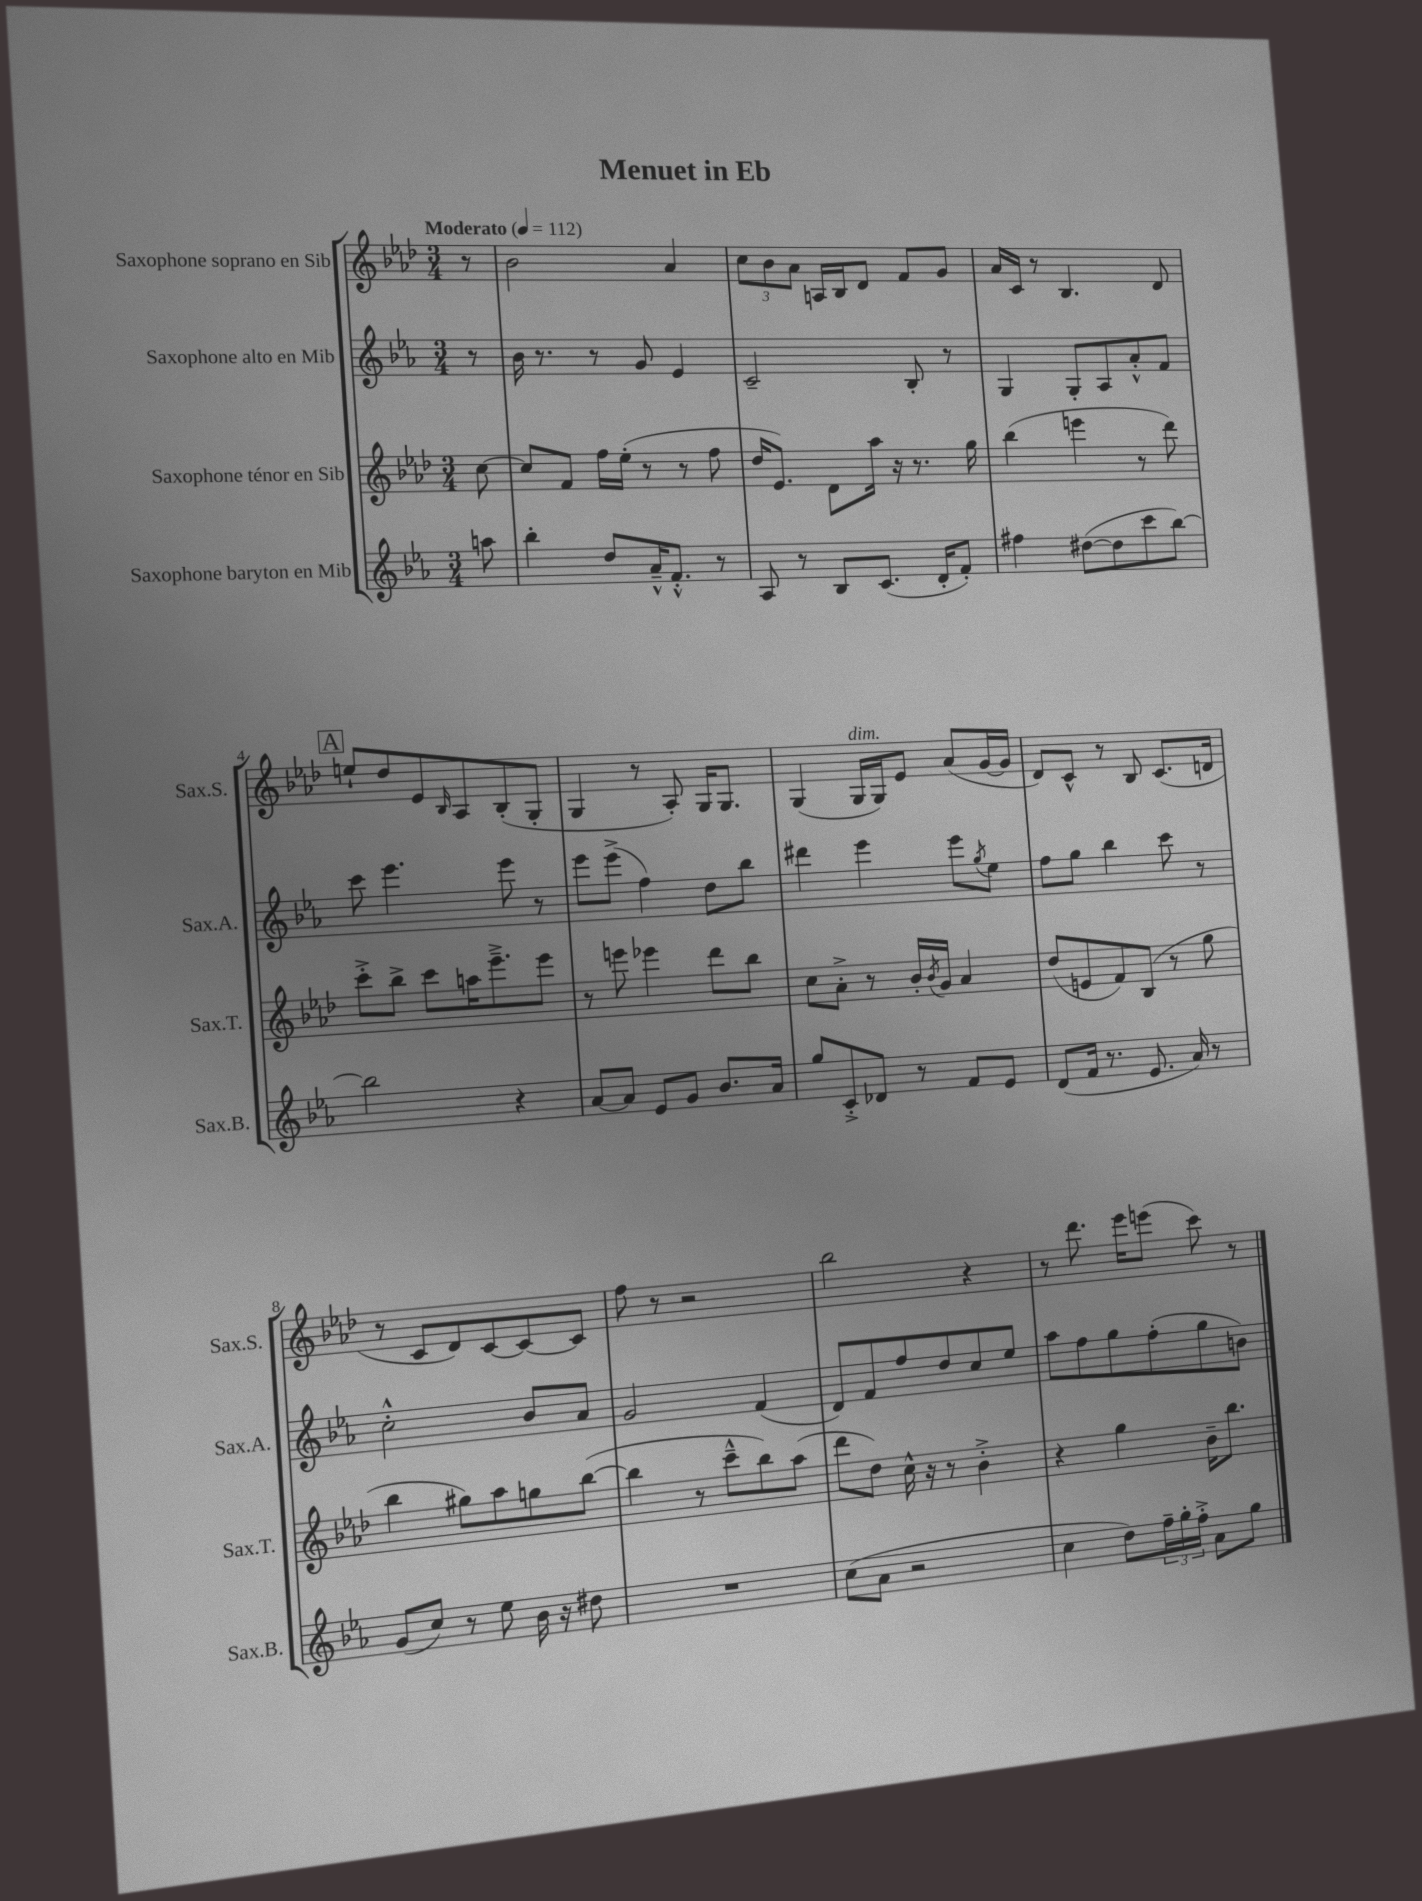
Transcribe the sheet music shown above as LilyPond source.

\header { title = "Menuet in Eb" }
<<
\new StaffGroup <<
\new Staff = "s0" \with { instrumentName = "Saxophone soprano en Sib" shortInstrumentName = "Sax.S." } {
    \clef treble \key aes \major \numericTimeSignature \time 3/4 \partial 8 \tempo "Moderato" 4 = 112
    r8 |
    bes'2 aes'4 |
    \tuplet 3/2 { c''8 bes'8 aes'8 } a16 bes16 des'8 f'8 g'8 |
    aes'16 c'16 r8 bes4. des'8 |
    \mark \markup { \box "A" } e''8-! des''8 ees'8 \grace { bes16 } aes8 bes8-.( g8-. |
    g4 r8 aes8-.) g16 g8. |
    g4( g16^\markup { \italic "dim." } g16) ees'8 aes'8( g'16~ g'16 |
    des'8) c'8-^ r8 bes8 c'8.( d'16 |
    r8 c'8 des'8) c'8~ c'8~ c'8 |
    f''8 r8 r2 |
    bes''2 r4 |
    r8 des'''8. ees'''16 e'''8( c'''8) r8 \bar "|." |
}
\new Staff = "s1" \with { instrumentName = "Saxophone alto en Mib" shortInstrumentName = "Sax.A." } {
    \clef treble \key ees \major \numericTimeSignature \time 3/4 \partial 8
    r8 |
    bes'16 r8. r8 g'8 ees'4 |
    c'2-- bes8-. r8 |
    g4 g8-. aes8 aes'8-.-^ f'8 |
    \mark \markup { \box "A" } c'''8 ees'''4. ees'''8 r8 |
    ees'''8 ees'''8->( f''4) d''8 bes''8 |
    dis'''4 ees'''4 ees'''8 \acciaccatura { g''8 } ees''8 |
    f''8 g''8 bes''4 c'''8 r8 |
    c''2-.-^ bes'8 aes'8 |
    g'2 f'4( |
    d'8) f'8 f''8 d''8 c''8 ees''8 |
    aes''8 f''8 g''8 f''8-.( g''8 b'8) \bar "|." |
}
\new Staff = "s2" \with { instrumentName = "Saxophone ténor en Sib" shortInstrumentName = "Sax.T." } {
    \clef treble \key aes \major \numericTimeSignature \time 3/4 \partial 8
    c''8~ |
    c''8 f'8 f''16 ees''16-.( r8 r8 f''8 |
    des''16 ees'8.) des'8 aes''16 r16 r8. g''16 |
    bes''4( e'''4 r8 des'''8) |
    \mark \markup { \box "A" } c'''8-.-> bes''8-> c'''8 a''16 ees'''8.---> ees'''8 |
    r8 e'''8 ees'''4 des'''8 bes''8 |
    c''8 aes'8-.-> r8 bes'16-. \acciaccatura { bes'8 } g'16 aes'4 |
    des''8( e'8 f'8) bes8( r8 g''8 |
    bes''4 gis''8) aes''8 g''8 bes''8~( |
    bes''4 r8 c'''8---^ bes''8) aes''8( |
    des'''8 des''8) c''16-^ r16 r8 bes'4-.-> |
    r4 g''4 bes'16-- bes''8. \bar "|." |
}
\new Staff = "s3" \with { instrumentName = "Saxophone baryton en Mib" shortInstrumentName = "Sax.B." } {
    \clef treble \key ees \major \numericTimeSignature \time 3/4 \partial 8
    a''8 |
    bes''4-. d''8 aes'16---^ f'8.-.-^ r8 |
    aes8 r8 bes8 c'8.( d'16-. f'8-.) |
    fis''4 dis''8~( dis''8 c'''8 bes''8~) |
    \mark \markup { \box "A" } bes''2 r4 |
    aes'8~ aes'8 ees'8 g'8 bes'8. aes'16 |
    g''8 c'8-.-> des'8 r8 f'8 ees'8 |
    d'8( f'16 r8. ees'8. aes'16) r8 |
    g'8( c''8) r8 ees''8 bes'16 r16 dis''8 |
    R2. |
    c''8( aes'8 r2 |
    c''4 d''8) \tuplet 3/2 { f''16-- g''16-. f''16-.-> } aes'8 g''8 \bar "|." |
}
>>
>>
